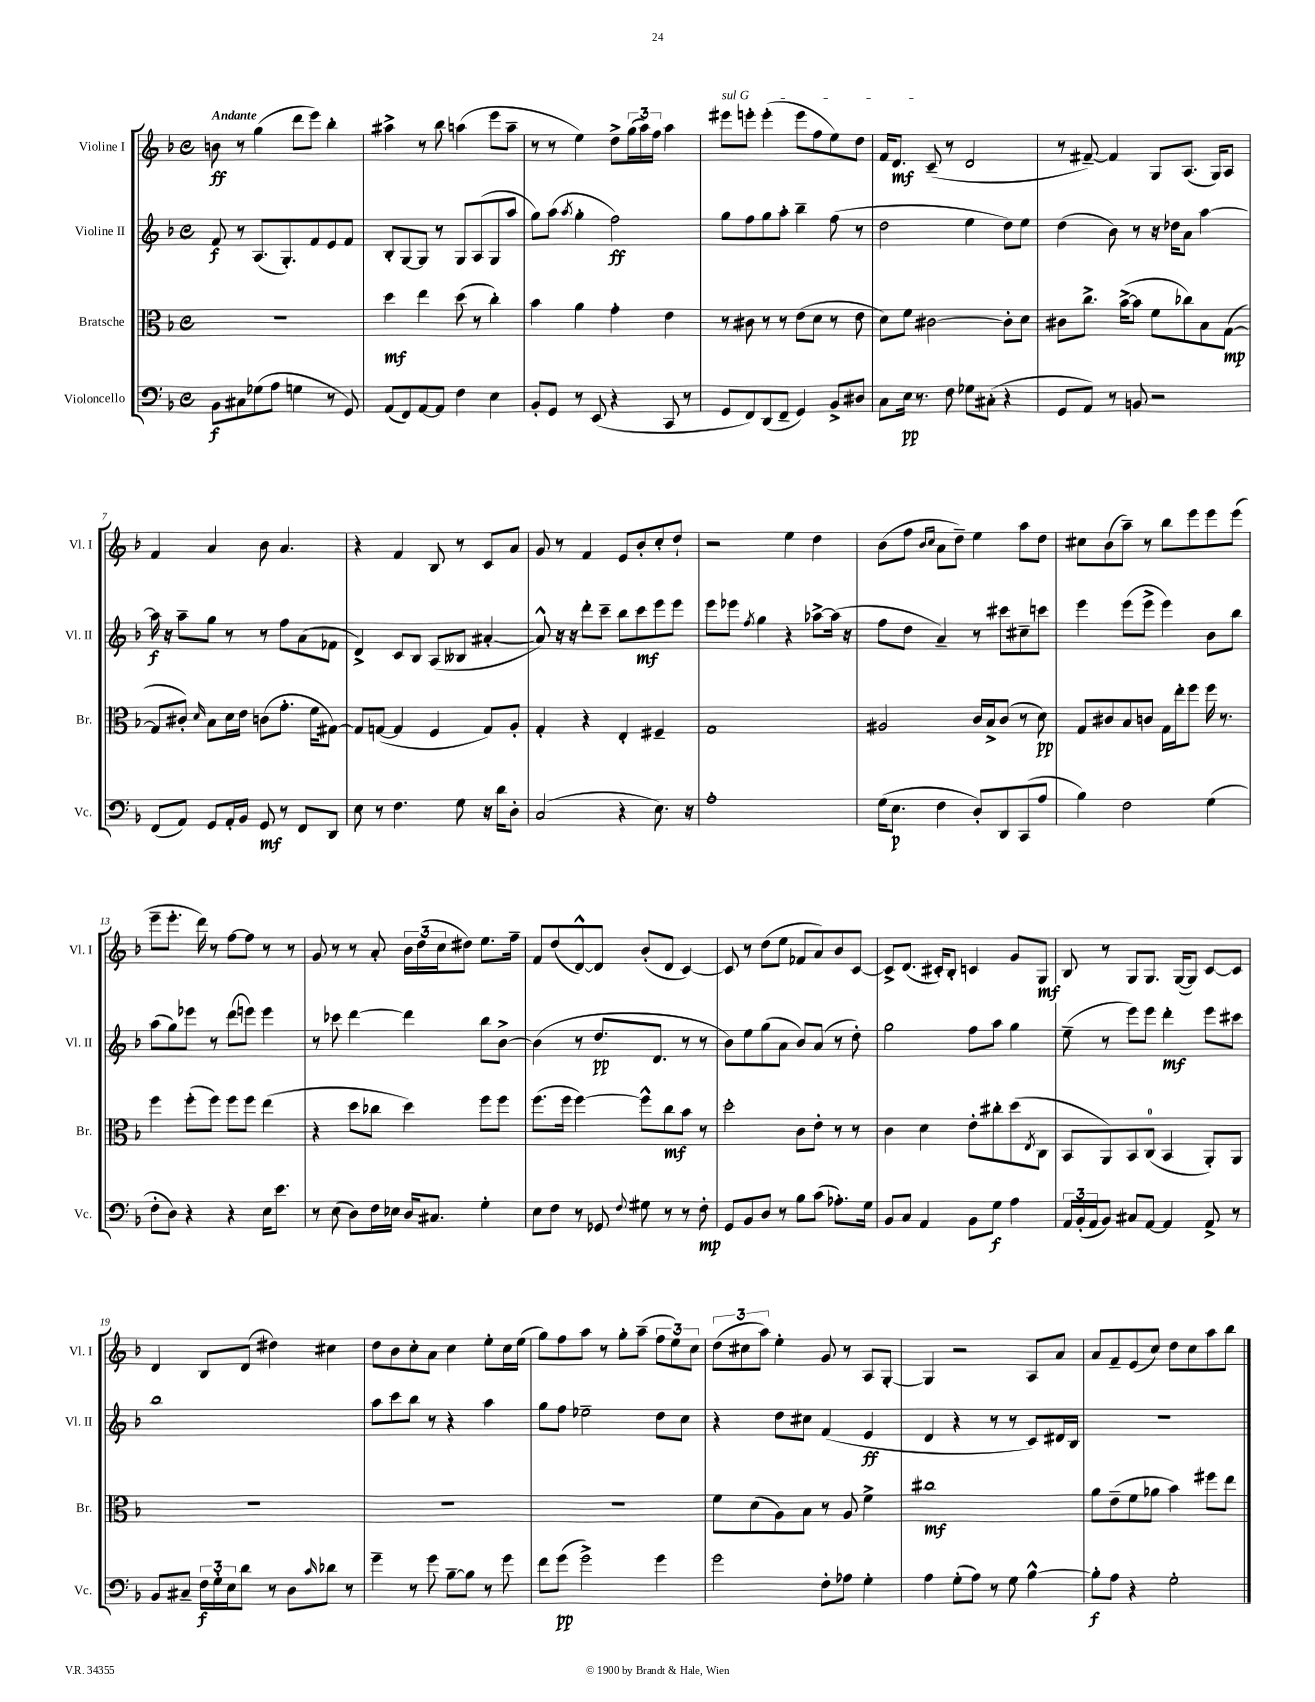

**kern	**kern	**kern	**kern
*staff4	*staff3	*staff2	*staff1
*clefF4	*clefC3	*clefG2	*clefG2
*k[b-]	*k[b-]	*k[b-]	*k[b-]
*M4/4	*M4/4	*M4/4	*M4/4
*met(c)	*met(c)	*met(c)	*met(c)
8BB-\L	1r	8f/	8b\
8C#\	.	8r	8r
(8G-\	.	(8.A/L	(4gg\
8A\J	.	.	.
.	.	8.G'/)	.
4G\	.	.	8ddd\L
.	.	8f/	8eee\J)
8r	.	8e/	4bb-'\
8GG/)	.	8f/J	.
=	=	=	=
(8AA/L	4dd\	8B-'/L	4aa#^\
8FF/)	.	[8G/	.
[8AA/	4ee\	8G/]J	8r
8AA/]J	.	8r	8bb-\
4F\	(8dd\	8G/L	(4aa\
.	8r	(8A/	.
4E\	4cc'\)	8G/	8eee\L
.	.	8aa/J	8aa~\J
=	=	=	=
8BB-'/L	4b-\	8gg\L)	8r
8GG/J	.	(8aa\J	8r
.	.	8qaa/	.
8r	4a\	4gg'\	4ee\)
(8EE/	.	.	.
4r	4g'\	2ff\)	8dd^\L
.	.	.	(24gg\L
.	.	.	24aa\)
.	.	.	24ff\JJ
8CC/	4e\	.	4aa\
8r	.	.	.
=	=	=	=
8GG/L	8r	8gg\L	8eee#\L
8FF/)	8c#\	8ff\	8eee'\J
(8DD/	8r	8gg\	(4eee'\
8FF~/J	8r	8aa'\J	.
4GG/)	(8e\L	4bb-~\	8eee\L
.	8d\J	.	8ff\
8BB-^/L	8r	(8ff\	8ee\)
8D#/J	8e\	8r	8dd\J
=	=	=	=
8C\L	8d\L)	2dd\	16f/LK
.	.	.	8.d/J
16E\Jk	8f\J	.	.
8.r	.	.	.
.	[2c#\	.	(8c~/
8F\	.	.	8r
8G-\L	.	4ee\	2d/
(8C#'\J	.	.	.
4r	8c#'\]L	8dd\L)	.
.	8d\J	8ee\J	.
=	=	=	=
8GG/L	8c#\L	(4dd\	8r
8AA/J)	8.cc^\J	.	[8f#~/)
8r	.	8b-\)	4f#/]
.	([16b-^\LK	.	.
8BB/	8b-\]J	8r	.
2r	8f\L	16r	8G/L
.	.	16dd-\LK	.
.	8cc-\)	8a\J	(8.A/J
.	8B-\	[4aa\	.
.	.	.	16G/LK)
.	([8G\J	.	8A/J
=	=	=	=
(8FF/L	8G/]L	16aa\]	4f/
.	.	16r	.
8AA/J)	8c#'/J)	8aa~\L	.
.	16qqd/	.	.
8GG/L	8B-\L	8gg\J	4a/
16AA'/L	16d\L	8r	.
16BB-/JJ	16e\JJ	.	.
8GG/	(8c\L	8r	8b-\
8r	8.g'\J	8ff\L	4.a/
8FF/L	.	(8a\	.
.	16f\LK	.	.
8DD/J	[8G#\J)	8f-\J	.
=	=	=	=
8E\	8G#/]L	4d^/)	4r
8r	([8G/J	.	.
4.F\	4G/]	8c/L	4f/
.	.	8B-/J	.
.	4F/	(8A/L	8B-/
8G\	.	8B--/J	8r
16r	8G/L)	[4a#'/	8c/L
16d\LK	.	.	.
8D'\J	8A'/J	.	8a/J
=	=	=	=
(2C/	4G'/	8a#^^/])	8g/
.	.	16r	8r
.	.	16r	.
.	4r	8ddd'\L	4f/
.	.	8ccc~\J	.
4r	4E'/	8bb-\L	8e/L
.	.	8ccc\	8b-'/
8.E\)	4F#~/	8eee\	8cc'/
.	.	8eee\J	8dd`/J
16r	.	.	.
=	=	=	=
1A'	1G	8eee\L	2r
.	.	8eee-\J	.
.	.	8qff/	.
.	.	4gg\	.
.	.	4r	4ee\
.	.	[8aa-^\L	4dd\
.	.	(16aa-\]Jk	.
.	.	16r	.
=	=	=	=
(16G\LK	2A#/	8ff\L	(8b-\L
8.E\J	.	.	.
.	.	8dd\J	8ff\J
.	.	.	16qqb-/LL
.	.	.	16qqcc/JJ
4F\	.	4a~/)	8a\L
.	.	.	8dd~\J)
8D'/L)	16c/LL	8r	4ee\
.	16B-^/J	.	.
8DD/	(8c/J	8ccc#\L	.
(8CC/	8r	8cc#~\	8aa\L
8A/J	8d\)	8ccc\J	8dd\J
=	=	=	=
4B-\)	8G/L	4eee\	8cc#\L
.	8c#/	.	(8b-\
2F\	8B-/	(8eee\L	8aa~\J)
.	8c/J	8eee^\J	8r
.	16G\LL	4eee\)	8bb-\L
.	16ee'\J	.	.
.	8ff\J	.	8eee\
(4G\	16ff\	8b-\L	8eee\
.	8.r	.	.
.	.	8bb-\J	(8eee\J
=	=	=	=
8F'\L	4ff\	(8aa\L	8eee~\L
8D\J)	.	8gg\)	8.eee'\J
4r	(8ff'\L	8eee-\J	.
.	.	.	16ddd\)
.	8ff\J)	8r	8r
4r	8ff\L	(8ddd\L	[8ff\L
.	8ff\J	8eee\J)	8ff\]J
16E\LK	(4ee\	4eee\	8r
8.e\J	.	.	.
.	.	.	8r
=	=	=	=
8r	4r	8r	8g/
(8E\	.	8ccc-\	8r
8D\L)	8dd\L	[4ddd\	8r
16F\L	8cc-\J	.	8a'/
16E-\JJ	.	.	.
16D/LK	4dd\)	4ddd\]	24b-\LL
.	.	.	(24dd\
8.C#/J	.	.	.
.	.	.	24cc\J
.	.	.	8dd#\J)
4G'\	8ff\L	8bb-\L	8.ee\L
.	8ff\J	[8b-^\J	.
.	.	.	16ff~\Jk
=	=	=	=
8E\L	(8.ff\L	(4b-\]	8f/L
8F\J	.	.	(8dd/
.	16ff\Jk	.	.
8r	[4ff\)	8r	[8d^^/)
8GG-/	.	8.dd/L	8d/]J
8qqF/	.	.	.
8G#\	8ff^^\]L	.	(8b-'/L
.	.	8.d/J	.
8r	8cc\	.	8d/J
8r	8b-\J	8r	[4c/)
8F'\	8r	8r	.
=	=	=	=
8GG/L	2dd'\	8b-\L)	8c/]
8BB-/	.	8ee\	8r
8D/J	.	(8gg\	(8dd\L
8r	.	8a\J	8ee\J
8B-\L	8c\L	8b-/L)	8f-/L
(8c\J	8e'\J	(8a/J	8a/)
8.A-'\L)	8r	8r	8b-/
.	8r	8dd'\)	[8c/J
16G\Jk	.	.	.
=	=	=	=
8BB-/L	4c\	2gg\	8c^/]L
8C/J	.	.	(8.d/J
4AA/	4d\	.	.
.	.	.	16c#'/LK)
.	.	.	8B-'/J
8BB-\L	8e'\L	8ff\L	4c/
8G\J	8cc#'\	8aa\J	.
4A\	(8dd\	4gg\	8g/L
.	8qE/	.	.
.	8C\J	.	8G/J
=	=	=	=
24AA/LL	8BB-/L	(8ee~\	8B-/
(24BB-'/	.	.	.
24AA/J	.	.	.
8BB-/J)	8AA/)	8r	8r
8C#/L	8BB-/	8eee\L)	8G/L
[8AA/J	(8C/J	8eee\J	8.G/J
4AA/]	4BB-/	4ddd'\	.
.	.	.	([16G/LK
.	.	.	8G/]J)
8AA^/	8AA'/L)	8eee\L	[8c/L
8r	8AA/J	8ccc#\J	8c/]J
=	=	=	=
8BB-/L	1r	1bb-	4d/
8C#~/J	.	.	.
24F\LL	.	.	8B-/L
24G'\	.	.	.
24E\J	.	.	.
8d\J	.	.	(8d/J
8r	.	.	4dd#\)
8D\L	.	.	.
16qqc/	.	.	.
8d-\J	.	.	4cc#\
8r	.	.	.
=	=	=	=
4g~\	1r	8aa\L	8dd\L
.	.	8ccc\	8b-\
8r	.	8bb-\J	8cc'\
8g\	.	8r	8a\J
[8B-~\L	.	4r	4cc\
8B-\]J	.	.	.
8r	.	4aa\	8ee'\L
8g\	.	.	16cc\L
.	.	.	(16ee\JJ
=	=	=	=
8f\L	1r	8gg\L	8gg\L)
(8g\J	.	8ff\J	8ff\
2g^\)	.	2ee-~\	8aa\J
.	.	.	8r
.	.	.	8gg'\L
.	.	.	(8aa~\J
4g\	.	8dd\L	12ff\L
.	.	.	12ee\)
.	.	8cc\J	.
.	.	.	12cc\J
=	=	=	=
2g\	8f\L	4r	(12dd\L
.	.	.	12cc#\
.	(8d\	.	.
.	.	.	12aa\J)
.	8A\)	8dd\L	4ee'\
.	8B-\J	8cc#\J	.
8F'\L	8r	(4f/	8g/
8A-\J	8A/	.	8r
4G'\	4f^\	4e/	8A/L
.	.	.	[8G'/J
=	=	=	=
4A\	1cc#	4d/	4G/]
(8G'\L	.	4r	2r
8A\J)	.	.	.
8r	.	8r	.
8G\	.	8r	.
[4B-^^\	.	8c/L)	8A/L
.	.	16d#/L	8a/J
.	.	16B-/JJ	.
=	=	=	=
8B-'\]L	8a\L	1r	8a/L
8A\J	(8e~\	.	8f~/
4r	8f\	.	(8e/
.	8a-\J	.	8cc/J)
2G'\	4b-\)	.	8dd\L
.	.	.	8cc\
.	8ff#\L	.	8aa\
.	8ee\J	.	8bb-\J
==	==	==	==
*-	*-	*-	*-
